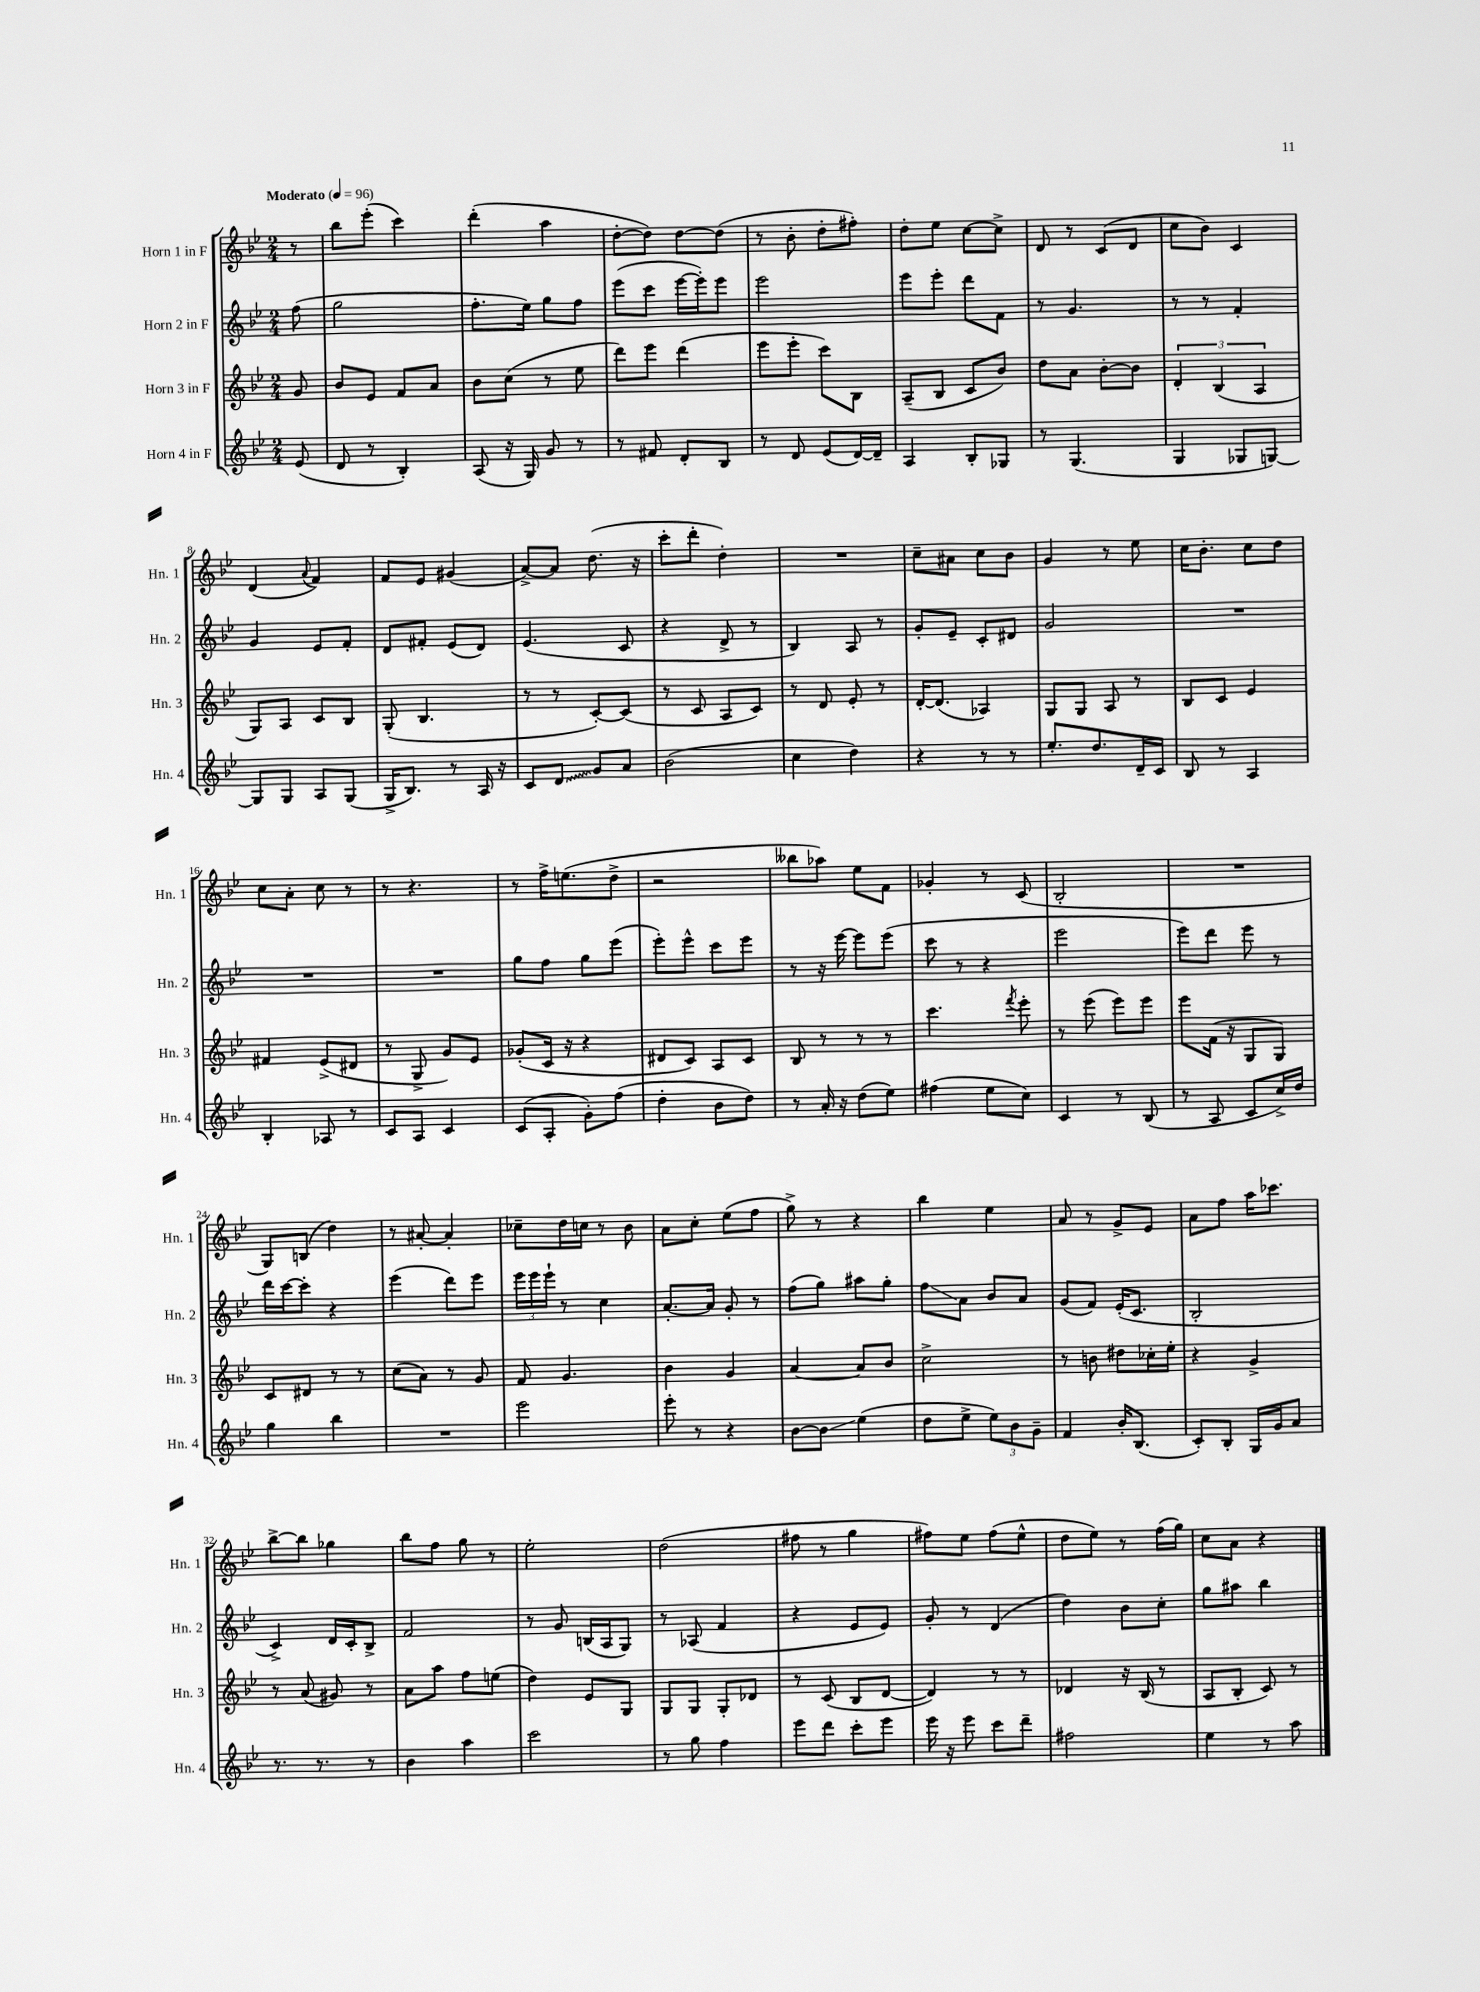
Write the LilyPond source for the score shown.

<<
\new StaffGroup <<
\new Staff = "s0" \with { instrumentName = "Horn 1 in F" shortInstrumentName = "Hn. 1" } {
    \clef treble \key bes \major \numericTimeSignature \time 2/4 \partial 8 \tempo "Moderato" 4 = 96
    r8 |
    bes''8 ees'''8-.( c'''4) |
    d'''4-.( a''4 |
    d''8~-. d''8) d''8~ d''8( |
    r8 bes'8-. d''8-. fis''8-.) |
    d''8-. ees''8 c''8~ c''8-> |
    d'8 r8 c'8( d'8 |
    c''8 bes'8) c'4 |
    d'4( \appoggiatura { a'8 } f'4) |
    f'8 ees'8 gis'4( |
    a'8~->) a'8 d''8.( r16 |
    c'''8-. d'''8-. d''4-.) |
    R2 |
    c''8-- ais'8 c''8 bes'8 |
    g'4 r8 ees''8 |
    c''16 bes'8.-. c''8 d''8 |
    c''8 a'8-. c''8 r8 |
    r8 r4. |
    r8 f''16-> e''8.( d''8-> |
    r2 |
    beses''8 aes''8) ees''8 f'8 |
    ges'4-. r8 c'8( |
    bes2-. |
    R2 |
    g8) b8( d''4) |
    r8 ais'8~-. ais'4-. |
    ces''8-- d''16 c''16 r8 bes'8 |
    a'8 c''8-. ees''8( f''8 |
    g''8->) r8 r4 |
    bes''4 ees''4 |
    a'8 r8 g'8-> ees'8 |
    a'8 f''8 a''16 ces'''8. |
    bes''8~-> bes''8 ges''4 |
    bes''8 f''8 g''8 r8 |
    ees''2-. |
    d''2( |
    fis''8 r8 g''4 |
    fis''8) ees''8 fis''8( ees''8-^ |
    d''8 ees''8) r8 f''16( g''16) |
    c''8 a'8 r4 \bar "|." |
}
\new Staff = "s1" \with { instrumentName = "Horn 2 in F" shortInstrumentName = "Hn. 2" } {
    \clef treble \key bes \major \numericTimeSignature \time 2/4 \partial 8
    f''8( |
    g''2 |
    f''8.-. ees''16) g''8 f''8 |
    ees'''8( c'''8 ees'''16~ ees'''16-.) ees'''8 |
    ees'''2 |
    ees'''8 ees'''8-. d'''8 f'8 |
    r8 g'4. |
    r8 r8 f'4-. |
    g'4 ees'8 f'8-. |
    d'8 fis'8-. ees'8( d'8) |
    ees'4.( c'8 |
    r4 d'8-> r8 |
    bes4) a8 r8 |
    g'8-. ees'8-- c'8-. dis'8 |
    g'2 |
    R2 |
    R2 |
    R2 |
    g''8 f''8 g''8 ees'''8( |
    ees'''8-.) ees'''8-^ c'''8 ees'''8 |
    r8 r16 ees'''16~ ees'''8 ees'''8( |
    c'''8 r8 r4 |
    ees'''2 |
    ees'''8) d'''8 ees'''8 r8 |
    d'''16 c'''16~ c'''8-. r4 |
    ees'''4( d'''8) ees'''8 |
    \tuplet 3/2 { ees'''16 ees'''16 ees'''16-! } r8 c''4 |
    a'8.~-. a'16 g'8-. r8 |
    f''8( g''8) ais''8 g''8-. |
    f''8\glissando a'8 bes'8 a'8 |
    g'8( f'8) ees'16-.( c'8. |
    bes2-. |
    c'4->) d'16 c'16-. bes8-> |
    f'2 |
    r8 g'8 b16( a16 g8) |
    r8 aes8( f'4 |
    r4 ees'8 ees'8) |
    g'8-. r8 d'4( |
    d''4) bes'8 c''8-. |
    g''8 ais''8 bes''4 \bar "|." |
}
\new Staff = "s2" \with { instrumentName = "Horn 3 in F" shortInstrumentName = "Hn. 3" } {
    \clef treble \key bes \major \numericTimeSignature \time 2/4 \partial 8
    g'8 |
    bes'8 ees'8 f'8 a'8 |
    bes'8 c''8( r8 ees''8 |
    d'''8) ees'''8 d'''4( |
    ees'''8 ees'''8-. c'''8) bes8 |
    a8--( bes8 c'8 bes'8) |
    d''8 a'8 bes'8~-. bes'8 |
    \tuplet 3/2 { d'4-. bes4( a4 } |
    g8) a8 c'8 bes8 |
    g8-.( bes4. |
    r8 r8 c'8~-.) c'8( |
    r8 c'8 a8 c'8) |
    r8 d'8 ees'8-. r8 |
    d'16~-. d'8.( aes4) |
    g8 g8 a8 r8 |
    bes8 c'8 ees'4 |
    fis'4 ees'8->( dis'8 |
    r8 g8-> g'8) ees'8 |
    ges'8-.( c'16 r16 r4 |
    dis'8 c'8) a8 c'8 |
    bes8 r8 r8 r8 |
    c'''4. \acciaccatura { f'''8 } ees'''8-. |
    r8 ees'''8( ees'''8) ees'''8 |
    ees'''8 f'16( r16 g8 g8) |
    c'8 dis'8 r8 r8 |
    c''8( a'8) r8 g'8 |
    f'8 g'4. |
    bes'4 g'4 |
    a'4~ a'8 bes'8 |
    c''2-> |
    r8 b'8 dis''8 ces''16-. ees''16-. |
    r4 g'4-> |
    r8 a'8( gis'8) r8 |
    a'8 a''8 f''8 e''8( |
    d''4) ees'8 g8 |
    g8 g8 g8-. des'8 |
    r8 c'8( bes8 d'8~ |
    d'4) r8 r8 |
    des'4 r16 bes16( r8 |
    a8 bes8-. c'8) r8 \bar "|." |
}
\new Staff = "s3" \with { instrumentName = "Horn 4 in F" shortInstrumentName = "Hn. 4" } {
    \clef treble \key bes \major \numericTimeSignature \time 2/4 \partial 8
    ees'8( |
    d'8 r8 bes4-.) |
    a8( r16 g16) g'8 r8 |
    r8 fis'8 d'8-. bes8 |
    r8 d'8 ees'8( d'16~) d'16-- |
    a4 bes8-. ges8 |
    r8 g4.( |
    g4 ges8 g8~) |
    g8 g8 a8 g8( |
    g16-> bes8.) r8 a16 r16 |
    c'8 \once \override Glissando.style = #'zigzag d'8\glissando g'8 a'8 |
    bes'2( |
    c''4 d''4) |
    r4 r8 r8 |
    ees''8.-. d''8. d'16-- c'16 |
    bes8 r8 a4 |
    bes4-. aes8 r8 |
    c'8 a8 c'4 |
    c'8( a8-. g'8-.) f''8( |
    d''4-. bes'8 d''8) |
    r8 a'16-. r16 d''8( ees''8) |
    fis''4( ees''8 c''8) |
    c'4 r8 bes8( |
    r8 a8 c'8 c''16->) d''16 |
    g''4 bes''4 |
    R2 |
    ees'''2 |
    ees'''8-. r8 r4 |
    bes'8~ bes'8\glissando ees''4( |
    d''8 ees''8-> \tuplet 3/2 { ees''8) bes'8 g'8-- } |
    f'4 bes'16-. bes8.( |
    c'8-.) bes8-. g16 g'16 a'8 |
    r8. r8. r8 |
    bes'4 a''4 |
    c'''2 |
    r8 g''8 f''4 |
    ees'''8 d'''8 c'''8-. ees'''8 |
    ees'''16 r16 ees'''8 c'''8 d'''8-- |
    fis''2 |
    ees''4 r8 a''8 \bar "|." |
}
>>
>>
